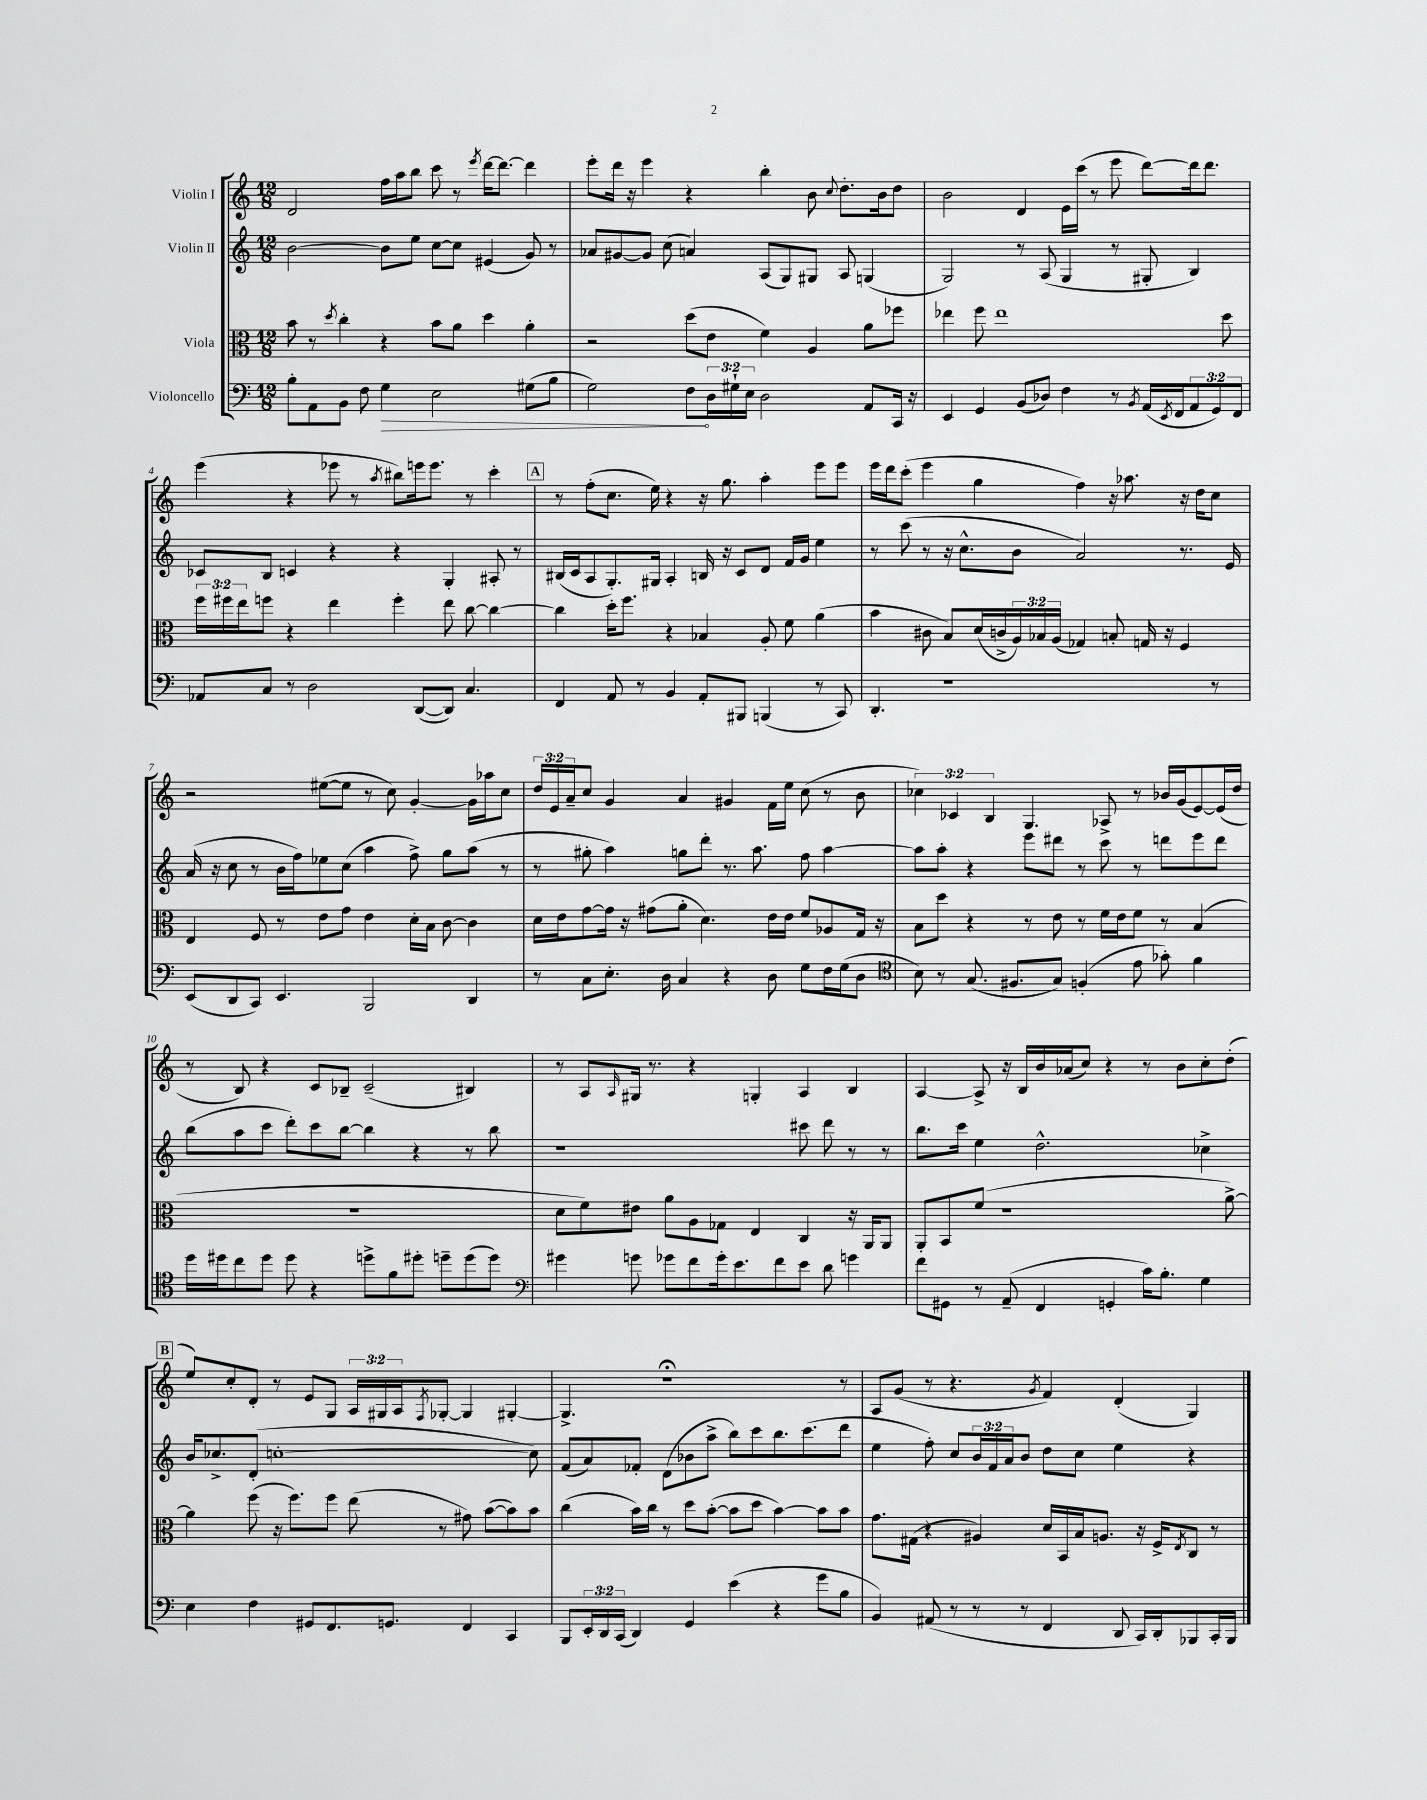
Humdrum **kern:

**kern	**kern	**kern	**kern
*staff4	*staff3	*staff2	*staff1
*clefF4	*clefC3	*clefG2	*clefG2
*k[]	*k[]	*k[]	*k[]
*M12/8	*M12/8	*M12/8	*M12/8
8B'	8b	[2b	2d
8AA	8r	.	.
.	8qdd	.	.
8BB	4cc'	.	.
8F	.	.	.
4G	4r	8b]	16ff
.	.	.	16aa
.	.	8ee	8bb
2E	8b	[8cc	8ccc
.	8a	8cc]	8r
.	.	.	8qeee
.	4dd	(4e#	[16ddd
.	.	.	8.ddd_
(8G#	4a'	8g)	4ddd]
8B	.	8r	.
=	=	=	=
2G)	2r	8a-	8eee'
.	.	[8g#	16ddd
.	.	.	16r
.	.	8g#]	4eee
.	.	(8cc	.
8F	(8dd	4a)	4r
24D	8e	.	.
24G#`	.	.	.
24E	.	.	.
2D	4f)	(8A	4bb'
.	.	8G)	.
.	4A	8G#	8b
.	.	.	8qqcc
.	.	8A	8.dd'
8AA	8a	(4G	.
.	.	.	16b
16CC	8ff-	.	8dd
16r	.	.	.
=	=	=	=
4EE	4ee-	2G)	2b
4GG	8ff	.	.
.	1ee-	.	.
(8BB	.	8r	4d
8D-)	.	(8A	.
4F	.	4G	16e
.	.	.	(16ccc
.	.	.	8r
8r	.	8r	8eee
8qBB	.	.	.
(16AA	.	8G#'	[8ddd)
8qEE	.	.	.
16FF	.	.	.
12AA	.	4B)	16ddd]
.	.	.	8.ddd
12GG)	.	.	.
.	8dd	.	.
12FF	.	.	.
=	=	=	=
8AA-	24ff	8c-	(4eee
.	24ff#	.	.
.	24ee	.	.
8C	8ff	8B	.
8r	4r	4c	4r
2D	.	.	.
.	4ee	4r	8eee-
.	.	.	8r
.	.	.	8qaa
.	4ff'	4r	8bb#)
([8DD	.	.	16eee
.	.	.	8.eee
8DD])	8ee	4G'	.
4.C	[8cc	.	8r
.	4cc_	8A#'	4ccc'
.	.	8r	.
=	=	=	=
4FF	4cc]	(16B#	8r
.	.	16c	.
.	.	8A	(8ff'
8AA	16dd'	8.G')	8.cc
.	8.ff	.	.
8r	.	.	.
.	.	16G#	16ee)
4BB	4r	4A'	4r
8AA'	4B-	16B	16r
.	.	16r	8.gg
8BBB#	.	8c	.
(4BBB	8A'	8d	4aa'
.	8f	16f	.
.	.	16g	.
8r	(4a	4ee	8eee
8CC)	.	.	8eee
=	=	=	=
4.DD'	4b	8r	16eee
.	.	.	16ddd
.	.	(8ccc	(8ccc'
.	8c#	8r	4eee
1r	8B)	16r	.
.	.	8.cc^^	.
.	(16d	.	4gg
.	16c^	.	.
.	24A)	8b	.
.	24B-	.	.
.	(24A	.	.
.	4G-)	2a)	4ff)
.	8B'	.	16r
.	.	.	8.aa-
.	16G	.	.
.	16r	.	.
.	4F	8.r	16r
.	.	.	16dd
8r	.	.	8cc
.	.	16e	.
=	=	=	=
(8EE	4E	(16a	2r
.	.	16r	.
8DD	.	8cc	.
8CC)	8F	8r	.
4.EE	8r	16b	.
.	.	16ff)	.
.	8e	8ee-	([8ee#
.	8g	(8cc	8ee#]
2BBB	4e	4aa	8r
.	.	.	8cc)
.	16d'	8ff^)	[4g'
.	16B	.	.
.	[8c	8gg	.
4DD	4c]	(8aa	16g]
.	.	.	16aa-
.	.	8r	8cc
=	=	=	=
8r	16d	8r	24dd
.	.	.	24e
.	16e	.	.
.	.	.	24a~
8C	[8g	8gg#'	8cc
8.E'	16g]	4aa)	4g
.	16r	.	.
.	(8g#	.	.
16D	.	.	.
4C	8a'	8gg	4a
.	4.d)	8ddd'	.
4r	.	8.r	4g#
.	.	8.aa	.
8D	16e	.	16f
.	16e	.	16ee
8G	8f	8ff	(8cc
16F	8A-	[4aa	8r
(16G	.	.	.
8D	16G	.	8b
.	16r	.	.
=	=	=	=
*clefC4	*	*	*
8B)	8B	8aa]	6cc-)
8r	8dd	8aa'	.
.	.	.	6c-
(8.G	4r	4r	.
.	.	.	6B
8.F#	.	.	.
.	8r	8eee	4.G
8G)	8e	8ddd#	.
(4F'	8r	8r	.
.	16f	8ccc	8A-^
.	16e	.	.
8e	8f	8r	8r
8g-')	8r	8ddd	16b-
.	.	.	(16g
4f	(4B	8eee	[8e)
.	.	8ddd	(16e]
.	.	.	16dd
=	=	=	=
16dd	1.r	(8bb	8r
16dd#	.	.	.
8cc	.	8aa	8B)
8dd#	.	8ccc	4r
8dd#	.	8ddd')	.
4r	.	8ccc	8c
.	.	[8bb	8B-~
8dd^	.	4bb]	(2c~
8f	.	.	.
8dd#'	.	4r	.
8dd~	.	.	.
(8dd	.	8r	4B#)
8dd)	.	8bb	.
=	=	=	=
*clefF4	*	*	*
4g#	8d	1r	8r
.	8f)	.	8A
.	.	.	16qqA
8g	8e#	.	16G#
.	.	.	8.r
8g-	8a	.	.
8f	8A	.	4r
16g-'	8G-	.	.
8.e	.	.	.
.	4E	.	4G'
8f	.	.	.
8e	4C	8ccc#	4A
8d	.	8ddd	.
4g	16r	8r	4B
.	16AA	.	.
.	8AA	8r	.
=	=	=	=
8f	8AA'	8.bb	[4A
8GG#	8BB	.	.
.	.	16ccc	.
8r	(8f	4ee	8A^]
(8AA~	1r	.	16r
.	.	.	16B
4FF	.	2.dd^^	16b
.	.	.	(16a-
.	.	.	8cc)
4GG'	.	.	4r
16c)	.	.	8r
8.B'	.	.	.
.	.	.	8b
4G	.	4cc-^	8cc'
.	[8a^)	.	(8dd'
=	=	=	=
4E	4a]	16b	8ee)
.	.	8.cc-^	.
.	.	.	8cc'
4F	(8ff	(8d'	8d'
.	16r	[1cc'	8r
.	8.ff)	.	.
8GG#	.	.	8e
8.FF	8ff	.	8G
.	(8ee	.	24A
.	.	.	24G#
8.GG	.	.	.
.	.	.	24A
.	.	.	8qF
.	8r	.	[8G-'
4FF	8g#)	.	4G-]
.	([8b	.	.
4CC	8b])	.	[4G#'
.	8b	8cc])	.
=	=	=	=
8BBB	(4cc	(8f	4.G#^]
24EE'	.	8a)	.
24DD	.	.	.
(24CC	.	.	.
4DD)	16b)	8f-'	.
.	16cc	.	.
.	8r	(8d	1r;
4GG	8dd	8b-	.
.	([8b'	8aa^	.
(4e	8b]	8bb)	.
.	8dd	8ccc	.
4r	[4b)	8.bb	.
.	.	(8.ccc	.
8g	8b]	.	.
8B	8b	8ddd	8r
=	=	=	=
4BB)	8.g	4ee	8A
.	.	.	(8g
.	(16G#	.	.
(8AA#	4r	8ff')	8r
8r	.	8cc	4.r
8r	4A#)	24b	.
.	.	24f	.
.	.	24a	.
8r	.	8b	.
.	.	.	8qg
4FF	16d	8dd	4f)
.	16BB	.	.
.	16B	8cc	.
.	8.A	.	.
8DD	.	4ee	(4d'
16CC)	16r	.	.
16DD'	16F^	.	.
.	8qE	.	.
8BBB-	8C	4r	4G)
16CC'	8r	.	.
16BBB-	.	.	.
==	==	==	==
*-	*-	*-	*-
